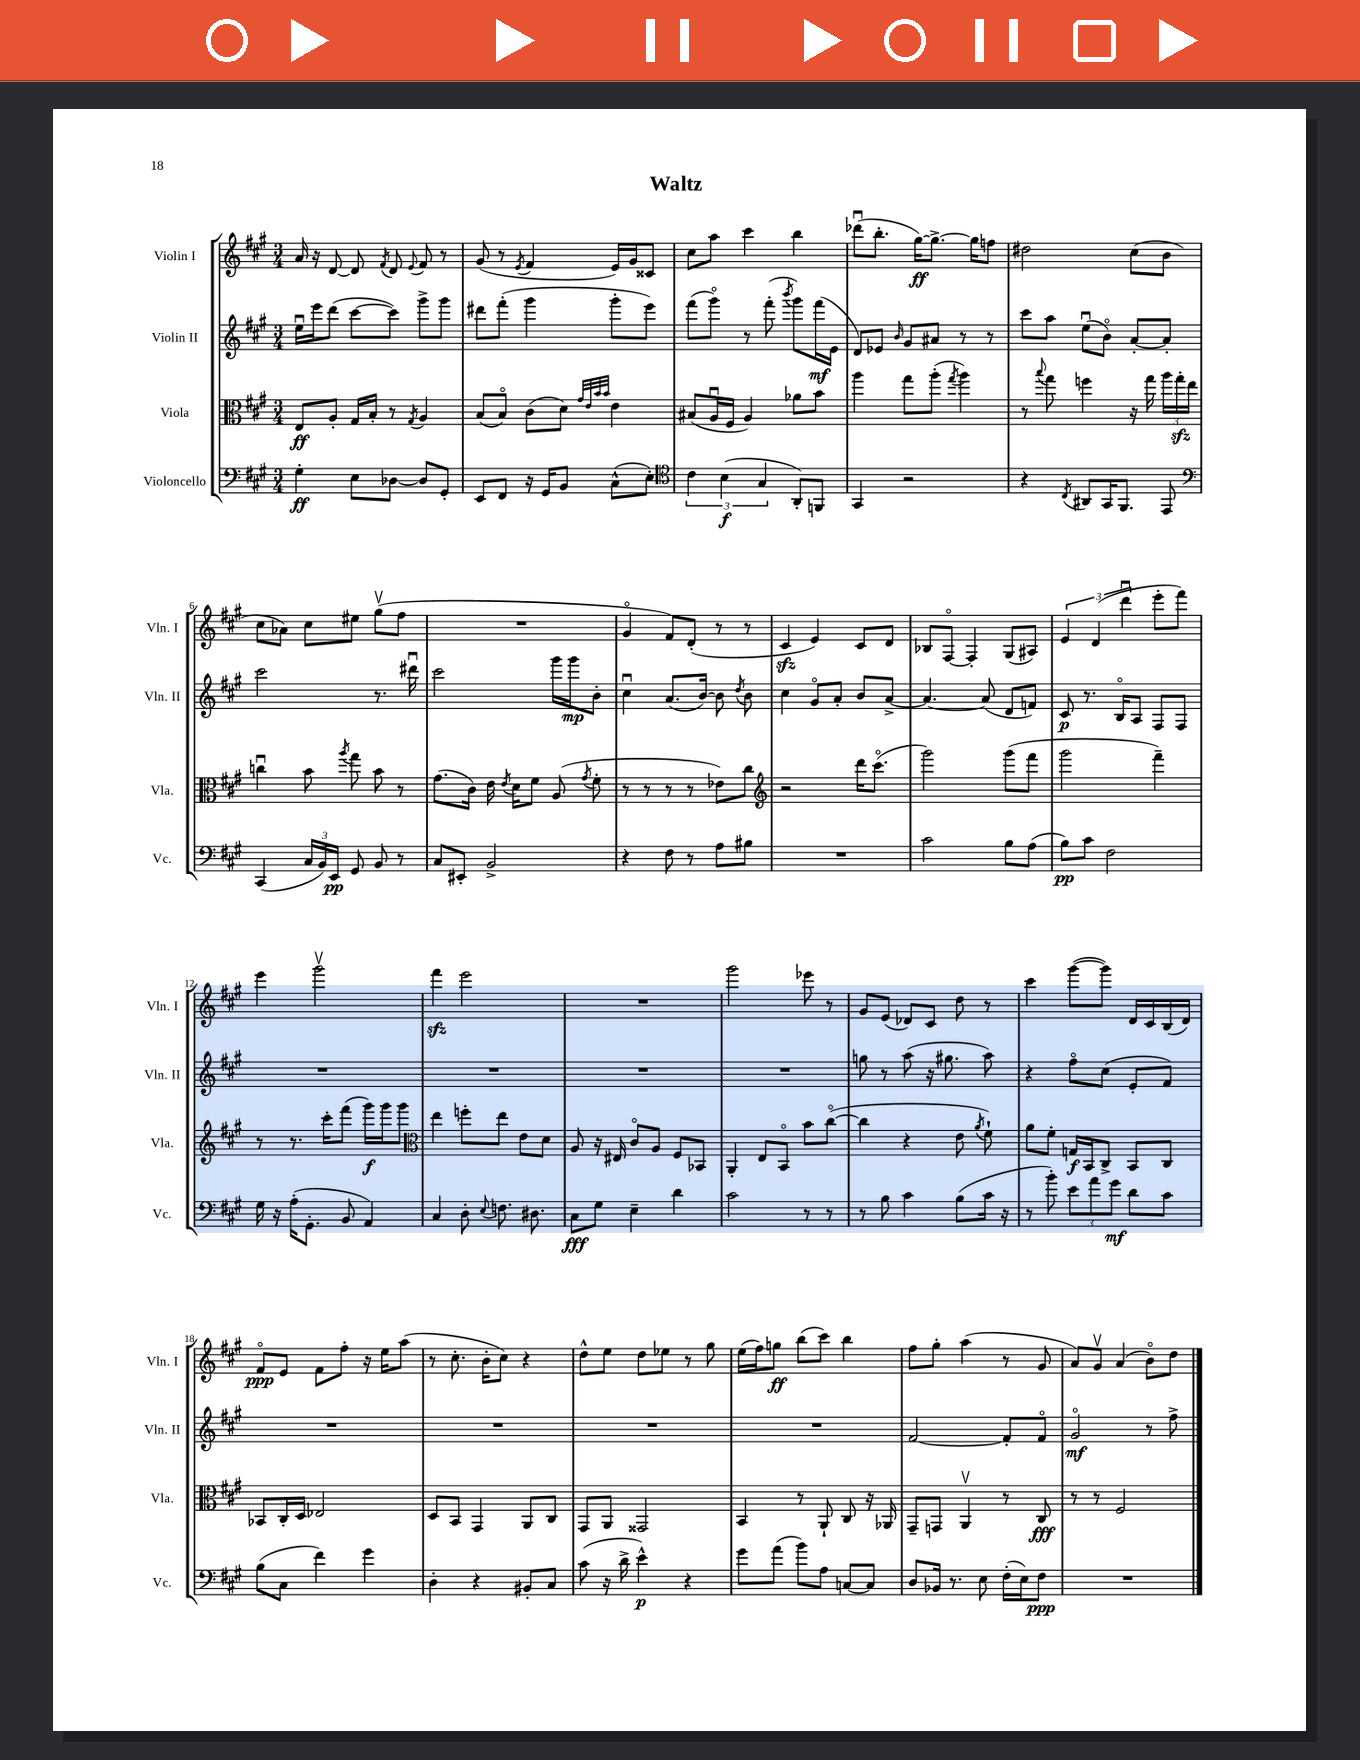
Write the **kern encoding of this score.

**kern	**kern	**kern	**kern
*staff4	*staff3	*staff2	*staff1
*clefF4	*clefC3	*clefG2	*clefG2
*k[f#c#g#]	*k[f#c#g#]	*k[f#c#g#]	*k[f#c#g#]
*M3/4	*M3/4	*M3/4	*M3/4
4G#'	8E	16eeu	16a
.	.	16eee	16r
.	8A'	(8ddd	[8d
8E	16G#	[8ccc#	8d]
.	16B'	.	.
.	.	.	8qf#
[8D-	8r	8ccc#])	8d
.	8qG#	.	8qqe
8D-]	4A	8ggg#^	8f#
8GG#'	.	8ggg#	8r
=	=	=	=
8EE	(8B	8ddd#	(8g#
8FF#	8Bo)	(8fff#'	8r
.	.	.	8qe
16r	(8c#	4ggg#	4f#
16GG#	.	.	.
8BB	8d)	.	.
.	32qqg#	.	.
.	32qqe	.	.
.	32qqb	.	.
.	32qqb	.	.
(8C#^^	4e	8ggg#'	16e)
.	.	.	16g#
8E')	.	8eee)	8c##
=	=	=	=
*clefC4	*	*	*
6c#	(8B#	(8fff#	8cc#
.	16Au	8ggg#o)	8aa
(6B	.	.	.
.	16F#	.	.
.	4A)	8r	4ccc#
6G#	.	.	.
.	.	(8fff#'	.
.	.	8qbbb	.
8AA')	8a-	8ggg#)	4bb
8FF	8b	(16fff#	.
.	.	16e	.
=	=	=	=
4GG#	4aa	8d)	(8ddd-u
.	.	8e-	8.bb'
.	.	16qqb	.
2r	8gg#	8g#	.
.	.	.	[16gg#)
.	(8aa'	8a#	8.gg#^_
.	8qgg#	.	.
.	4aa)	8r	.
.	.	.	16gg#]
.	.	8r	8ff
=	=	=	=
4r	8r	8ccc#	2dd#
.	8qqbb	.	.
.	8gg#	8aa	.
8qC#	.	.	.
8AA#	4ff	(8eeu	.
16GG#	.	8bo)	.
8.FF#	.	.	.
.	16r	[8a'	(8cc#
.	16gg#	.	.
8EE	24aa	8a']	8b
.	24gg#'	.	.
.	24ee	.	.
=	=	=	=
*clefF4	*	*	*
(4CC#	4ccu	2ccc#	8cc#
.	.	.	8a-)
24C#	8b	.	8cc#
24BB)	.	.	.
24EE	.	.	.
.	8qaa	.	.
8GG#	8gg#	.	8ee#
8BB	8b	8.r	(8gg#v
8r	8r	.	8ff#
.	.	16ddd#u	.
=	=	=	=
8C#	(8.g#	2ccc#	2.r
8EE#'	.	.	.
.	16c#)	.	.
2BB^	16e	.	.
.	8qe	.	.
.	16d	.	.
.	8f#	.	.
.	(8A	16ggg#	.
.	.	16ggg#	.
.	8qg#	.	.
.	8f#'	8b'	.
=	=	=	=
4r	8r	4cc#u	4g#o
.	8r	.	.
8F#	8r	(8.a	8f#)
8r	8r	.	(8d'
.	.	[16b)	.
8A	8e-)	8b]	8r
.	.	8qdd	.
8B#	8cc#	8b	8r
=	=	=	=
*	*clefG2	*	*
2.r	2r	4cc#	4c#
.	.	8g#o	4e)
.	.	8a'	.
.	16ddd	8b	8c#
.	(8.ccc#o	.	.
.	.	[8a^	8d
=	=	=	=
2c#	2ggg#)	4.a_	8B-
.	.	.	[8F#o
.	.	.	4F#']
.	.	(8a]	.
8B	(8ggg#	8d	(8G#
(8A	8fff#	8f)	8A#)
=	=	=	=
8B)	2ggg#	8c#	6e
8c#	.	8.r	.
.	.	.	(6d
2F#	.	.	.
.	.	16Bo	.
.	.	.	6dddu
.	.	8A	.
.	4fff#~)	8F#	8eee'
.	.	8F#	8fff#)
=	=	=	=
16G#	8r	2.r	4eee
16r	.	.	.
(16A'	8.r	.	.
8.GG#'	.	.	.
.	.	.	2ggg#v
.	16ccc#'	.	.
8BB	(8fff#	.	.
4AA)	16ggg#)	.	.
.	16ggg#	.	.
.	8ggg#	.	.
=	=	=	=
*	*clefC3	*	*
4C#	4ee	2.r	4fff#
8D'	8ff'	.	2eee
8qqE	.	.	.
8.F	8ee	.	.
.	8e	.	.
8.D#	.	.	.
.	8d	.	.
=	=	=	=
8C#	8A	2.r	2.r
8G#	16r	.	.
.	16E#	.	.
4E~	8c#o	.	.
.	8A	.	.
4d	8F#	.	.
.	8BB-	.	.
=	=	=	=
2c#	4AA'	2.r	2ggg#
.	8E	.	.
.	8BBo	.	.
8r	8b	.	8eee-
8r	([8cc#o	.	8r
=	=	=	=
8r	4cc#]	8gg	8g#
8B	.	8r	(8e
4c#	4r	(8aa	8d-)
.	.	16r	8c#
.	.	8.gg#	.
(8B	8e	.	8dd
.	8qa	.	.
16c#	8f#`)	8aa)	8r
16r	.	.	.
=	=	=	=
8r	8a	4r	4ccc#
8b')	8f#'	.	.
12e	16G	8ff#o	([8ggg#
.	16BB	.	.
12a	.	.	.
.	8C#^	(8cc#	8ggg#])
12g#	.	.	.
8d	8BB	8e'	16d
.	.	.	16c#
8c#	8C#	8f#)	(16B
.	.	.	16d)
=	=	=	=
(8B	8BB-	2.r	8f#o
8C#	16C#'	.	8e
.	16D	.	.
4f#)	2E-	.	8f#
.	.	.	8ff#'
4g#	.	.	16r
.	.	.	16ee
.	.	.	(8aa
=	=	=	=
4D'	8D	2.r	8r
.	8BB	.	8.cc#'
4r	4GG#	.	.
.	.	.	16b'
.	.	.	8cc#)
8BB#'	8AA	.	4r
8C#	8C#	.	.
=	=	=	=
(8c#	8GG#	2.r	8dd^^
16r	8AA	.	8ee
16d^	.	.	.
4e^^)	2GG##	.	8dd
.	.	.	8ee-
4r	.	.	8r
.	.	.	8gg#
=	=	=	=
8g#	4BB	2.r	(16ee
.	.	.	16ff#)
(8a	.	.	8gg
8b)	8r	.	(8bb
8A	8AA`	.	8ccc#)
[8C	8C#	.	4bb
8C]	16r	.	.
.	16AA-	.	.
=	=	=	=
8D	8GG#~	[2f#	8ff#
16BB-	8GG	.	8gg#'
8.r	.	.	.
.	4AAv	.	(4aa
8E	.	.	.
(16F#'	8r	8f#']	8r
16E)	.	.	.
8F#	8C#	8f#o	8g#
=	=	=	=
2.r	8r	2g#o	8a)
.	8r	.	8g#v
.	2F#	.	(4a
.	.	8r	8bo)
.	.	8ff#^	8dd
==	==	==	==
*-	*-	*-	*-
